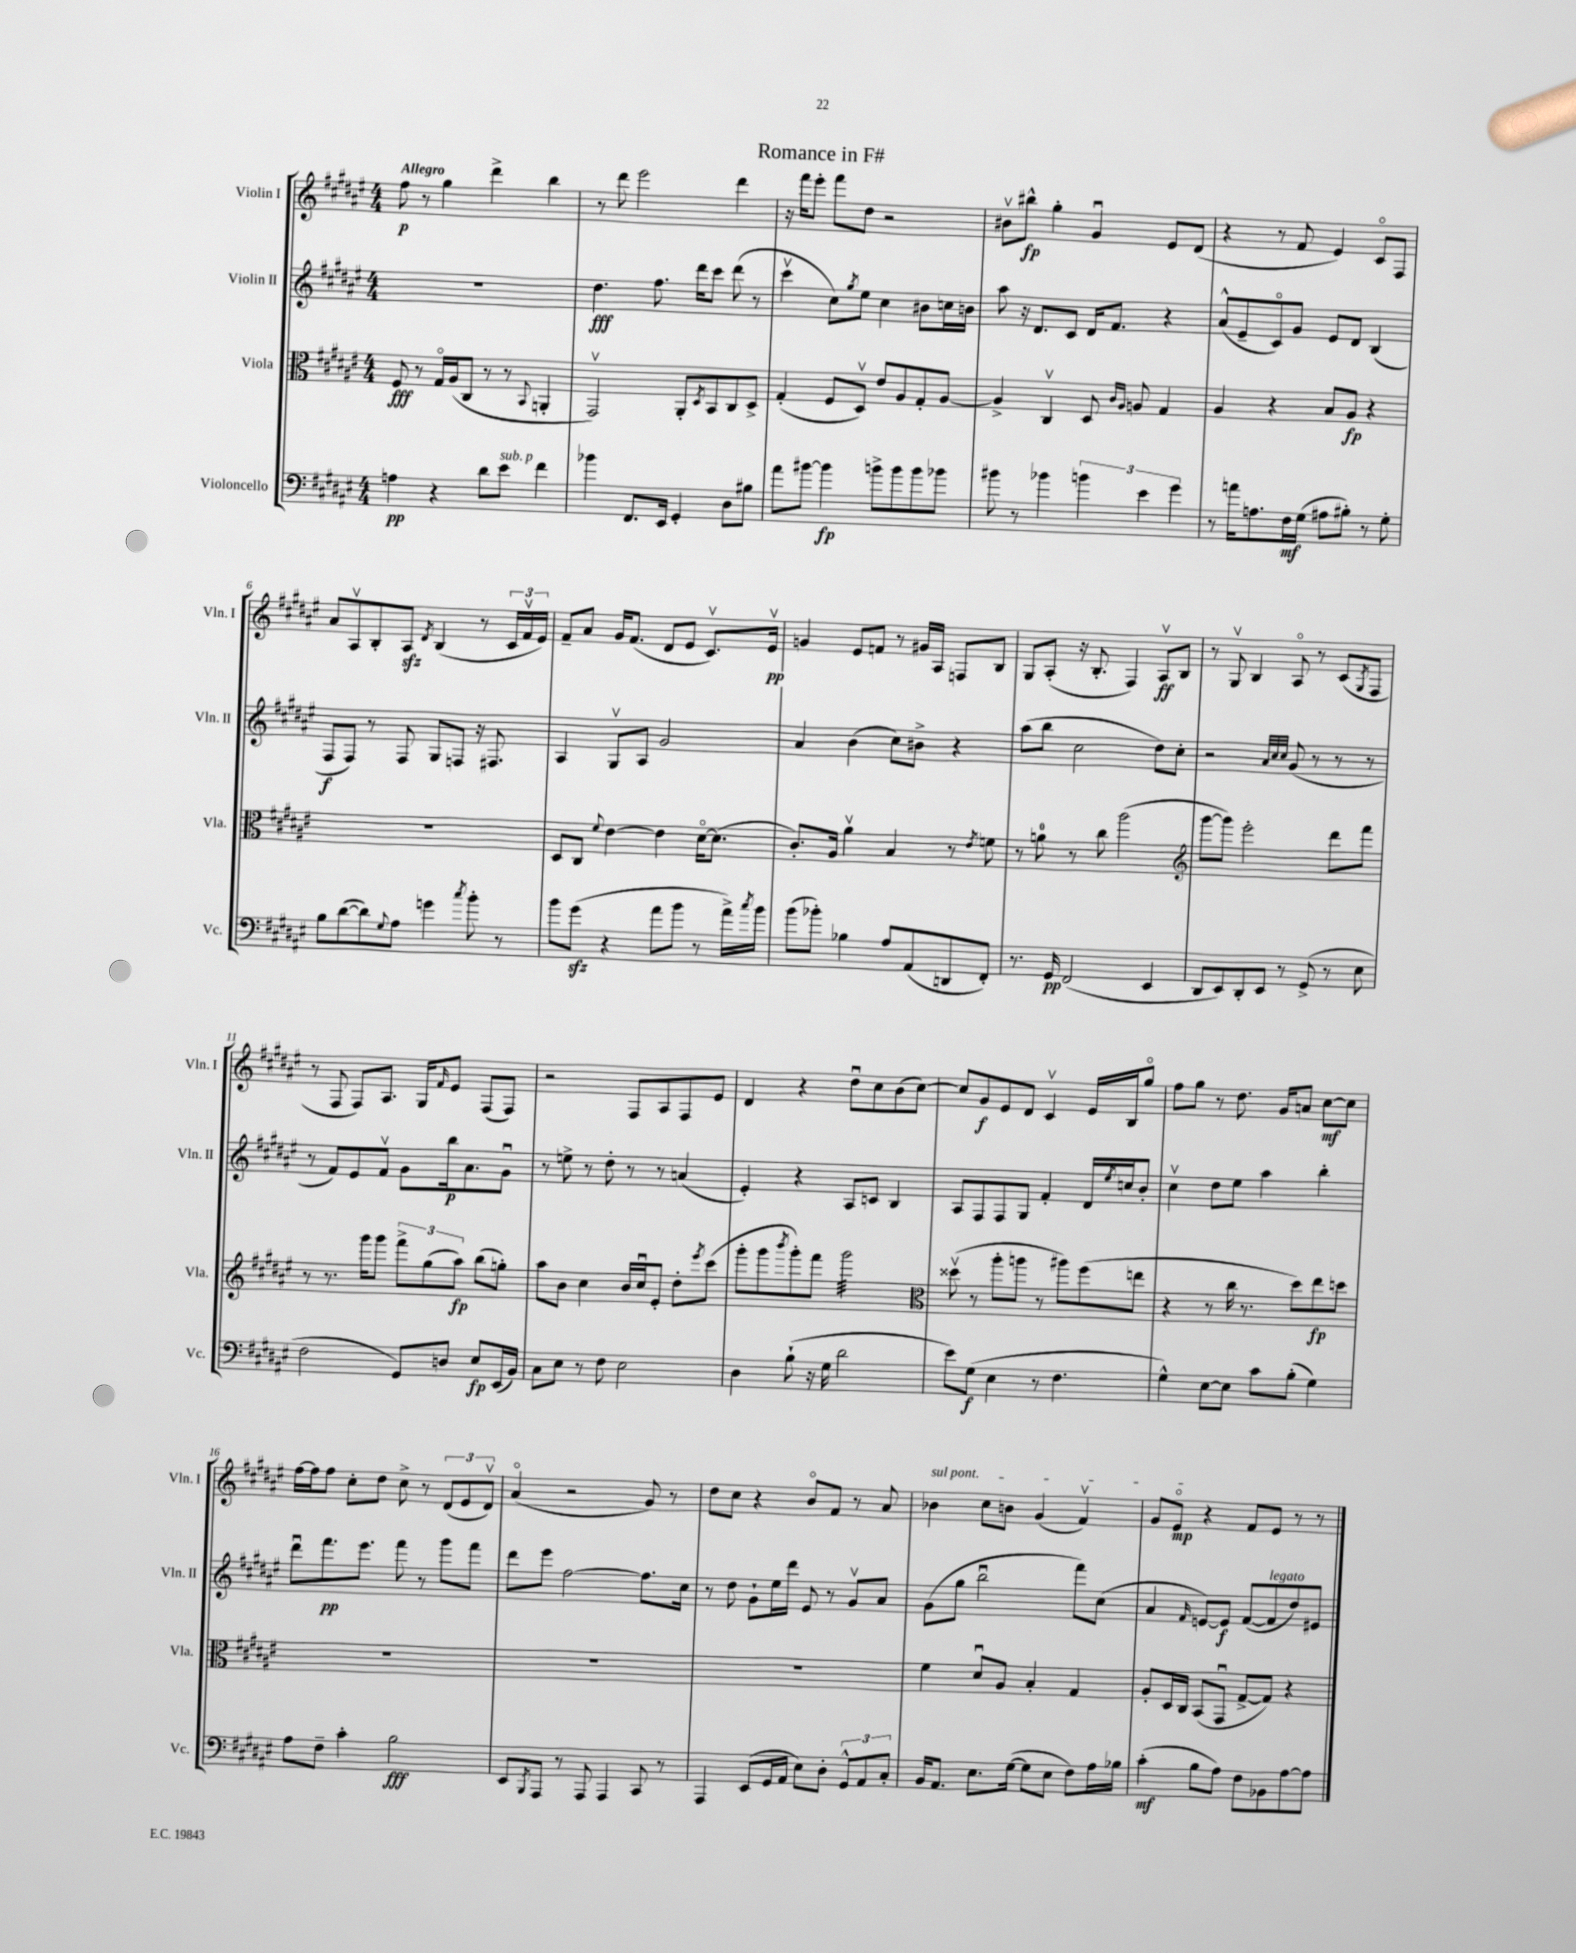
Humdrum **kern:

**kern	**kern	**kern	**kern
*staff4	*staff3	*staff2	*staff1
*clefF4	*clefC3	*clefG2	*clefG2
*k[f#c#g#d#a#e#]	*k[f#c#g#d#a#e#]	*k[f#c#g#d#a#e#]	*k[f#c#g#d#a#e#]
*M4/4	*M4/4	*M4/4	*M4/4
4A	8F#	1r	8ff#
.	8r	.	8r
4r	16G#o	.	4gg#
.	(16A#	.	.
.	8C#	.	.
8d#	8r	.	4ddd#^
8e#	8r	.	.
.	8qqBB	.	.
4f#	4AA'	.	4bb
=	=	=	=
4b-	2GG#v)	4.dd#	8r
.	.	.	8ddd#
8.FF#	.	.	2eee#
.	.	8.ff#	.
16EE#	.	.	.
4GG#'	8AA#'	.	.
.	.	16ddd#	.
.	8qD#	.	.
.	8BB	8ccc#	.
8D#	8C#	(8ddd#	4ddd#
8B#	8D#^	8r	.
=	=	=	=
8a#	(4G#'	4ccc#v	16r
.	.	.	16fff#
[8b#	.	.	8eee#'
4b#]	8F#	8cc#)	8fff#
.	.	8qgg#	.
.	8D#v)	8ee#	8dd#
8b^	8e#	4cc#	2r
8b	8A#	.	.
8b	8G#'	8b#	.
8b-	[8A#	16cc	.
.	.	16b	.
=	=	=	=
8b#	4A#^]	8aa#	8b#v
8r	.	16r	8bb#^^
.	.	8.d#	.
4b-	4C#v	.	4gg#'
.	.	8c#	.
6b	8D#	16d#	4g#u
.	.	8.f#	.
.	16qqc#	.	.
.	16qqA#	.	.
.	8A	.	.
6e#	.	.	.
.	4G#	4r	8e#
6g#	.	.	.
.	.	.	(8d#
=	=	=	=
8r	4A#	(8a#^^	4r
16a	.	8e#~	.
8.A	.	.	.
.	4r	8c#o)	8r
16F#	.	8g#	8f#
(16G#	.	.	.
8A#	8B	8e#	4e#)
8B#')	8A#	8d#	.
8r	4r	(4B	8c#o
8G#'	.	.	8F#
=	=	=	=
8B	1r	8F#	8a#
([8d#	.	8F#)	8A#v
8d#])	.	8r	8B'
8qqG#	.	.	.
8A#	.	8F#	8A#
.	.	.	8qd#
4g	.	8G#	(4B
.	.	8F	.
8qcc#	.	.	.
8b'	.	16r	8r
.	.	8.F#	.
8r	.	.	24c#
.	.	.	24f#v
.	.	.	24e#)
=	=	=	=
8b	8D#	4A#	8f#~
(8g#	8C#	.	8a#
.	8qqf#	.	.
4r	[4e#	8G#v	16g#
.	.	.	(8.f#
.	.	8A#	.
8a#	4e#]	2g#	8d#
8b	.	.	8e#
8r	[16d#o	.	8.c#v)
.	(8.d#]	.	.
16a#^)	.	.	.
8qcc#	.	.	.
16b	.	.	16e#v
=	=	=	=
(8b	8.c#')	4a#	4g
8b-')	.	.	.
.	16A#	.	.
4B-	4a#v	(4b	8e#
.	.	.	8f
8A#	4B	8cc#)	8r
(8AA#	.	8b#^	16g#
.	.	.	16A#
8DD	8r	4r	8F
.	8qe#	.	.
8FF#')	8f	.	8B
=	=	=	=
8.r	8r	(8aa#	8G#
.	8a	8bb	(8A#'
16GG#	.	.	.
(2FF#	8r	2cc#	16r
.	.	.	8.B'
.	8cc#	.	.
.	(2aa#	.	4F#)
4EE#	.	8dd#)	8A#v
.	.	8cc#'	8B
=	=	=	=
*	*clefG2	*	*
8DD#	[8ggg#	2r	8r
8EE#)	8ggg#])	.	8G#v
8DD#'	2eee#'	.	4B
8EE#	.	.	.
.	.	32qqa#	.
.	.	32qqcc#	.
.	.	32qqcc#	.
8r	.	(8g#	8A#o
(8GG#^	.	8r	8r
8r	8ddd#	8r	(8c#
.	.	.	8qG#
8E#	8fff#	8r	8F#
=	=	=	=
2F#	8r	8r	8r
.	8.r	8f#)	8F#
.	.	8e#	8F#)
.	16ggg#	.	.
.	8ggg#	8f#v	8.A#
8GG#)	12fff#^	8g#	.
.	.	.	16G#
.	(12gg#	.	.
.	.	.	16qqf#
8D	.	16bb	8e#
.	12aa#)	.	.
.	.	8.a#	.
8E#	(8bb	.	(8F#
(16EE#	8gg')	8g#u	8F#)
16BB)	.	.	.
=	=	=	=
8C#	8aa#	8r	2r
8E#	8b	8ee^	.
8r	4cc#	8r	.
8F#	.	8dd#'	.
2E#	16b	8r	8F#
.	16cc#u	.	.
.	8e#'	8r	8A#
.	8dd#'	(4a	8F#
.	8qeee#	.	.
.	(8ccc#	.	8e#
=	=	=	=
4D#	8ggg#'	4e#')	4d#
.	8ggg#	.	.
.	8qbbb	.	.
(8B`	8ggg#')	4r	4r
16r	8fff#	.	.
16G#	.	.	.
2d#	2ggg#	8A#	8dd#u
.	.	8c	8cc#
.	.	4B	(8b
.	.	.	[8cc#)
=	=	=	=
*	*clefC3	*	*
8e#)	(8dd##v	8A#	8cc#]
(8G#	8r	8F#	8g#
4E#	8aa#'	8F#	8e#
.	8aa	8G#	8d#
8r	8r	4f#'	4c#v
4.F#	8aa#)	.	.
.	(8ff#	16d#	16e#
.	.	8qee#	.
.	.	16cc	16B
.	8ee	8b'	8gg#o
=	=	=	=
4G#^^)	4r	4cc#v	8ff#
.	.	.	8gg#
[8E#	8r	8dd#	8r
8E#]	16cc#	8ee#	8.dd#
.	8.r	.	.
8c#	.	4aa#	.
.	.	.	16g#
(8B'	8dd#)	.	8a
4G#)	8ee#	4bb'	[8cc#
.	8dd	.	8cc#]
=	=	=	=
8A#	1r	8ddd#u	[16ff#
.	.	.	16ff#]
8F#~	.	8.fff#	8ff#
4c#'	.	.	8cc#'
.	.	8.eee#	.
.	.	.	8dd#
2B	.	8fff#	8cc#^
.	.	8r	8r
.	.	8ggg#	(12d#
.	.	.	12e#
.	.	8fff#	.
.	.	.	12d#v)
=	=	=	=
8EE#	1r	8ddd#	(4a#o
8qBBB	.	.	.
8AAA#	.	8eee#	.
8r	.	[2ff#	2r
8AAA#	.	.	.
4AAA#	.	.	.
8CC#	.	8.ff#]	8g#)
8r	.	.	8r
.	.	16cc#	.
=	=	=	=
4AAA#	1r	8r	8dd#
.	.	8dd#	8cc#
(8EE#	.	8g#`	4r
16GG#	.	16ee#	.
16AA#	.	16ddd#	.
8E#)	.	8e#	8bo
8D#'	.	8r	8f#
12GG#^^	.	8g#v	8r
12AA#	.	.	.
.	.	8a#	8a#
12C#'	.	.	.
=	=	=	=
16BB	4f#	(8g#	4b-
8.AA#	.	.	.
.	.	8gg#	.
8.E#	8d#u	2bbu	8cc#
.	8A#	.	8b
([16G#	.	.	.
8G#]	4B'	.	(4g#
8E#	.	.	.
8F#)	4G#	8fff#)	4f#v)
16A#	.	(8cc#	.
16B-	.	.	.
=	=	=	=
(4c#'	8A#'	4a#	8g#
.	16D#	.	8e#o
.	16C#	.	.
.	.	16qqf#	.
8B	(8BB	[8e)	4r
8A#)	8GG#u	8e]	.
8F#	[8G#^	([8f#	8f#
8BB-	8G#])	8f#]	8e#
[8A#	4r	8dd#)	8r
8A#]	.	8e#	8r
==	==	==	==
*-	*-	*-	*-
